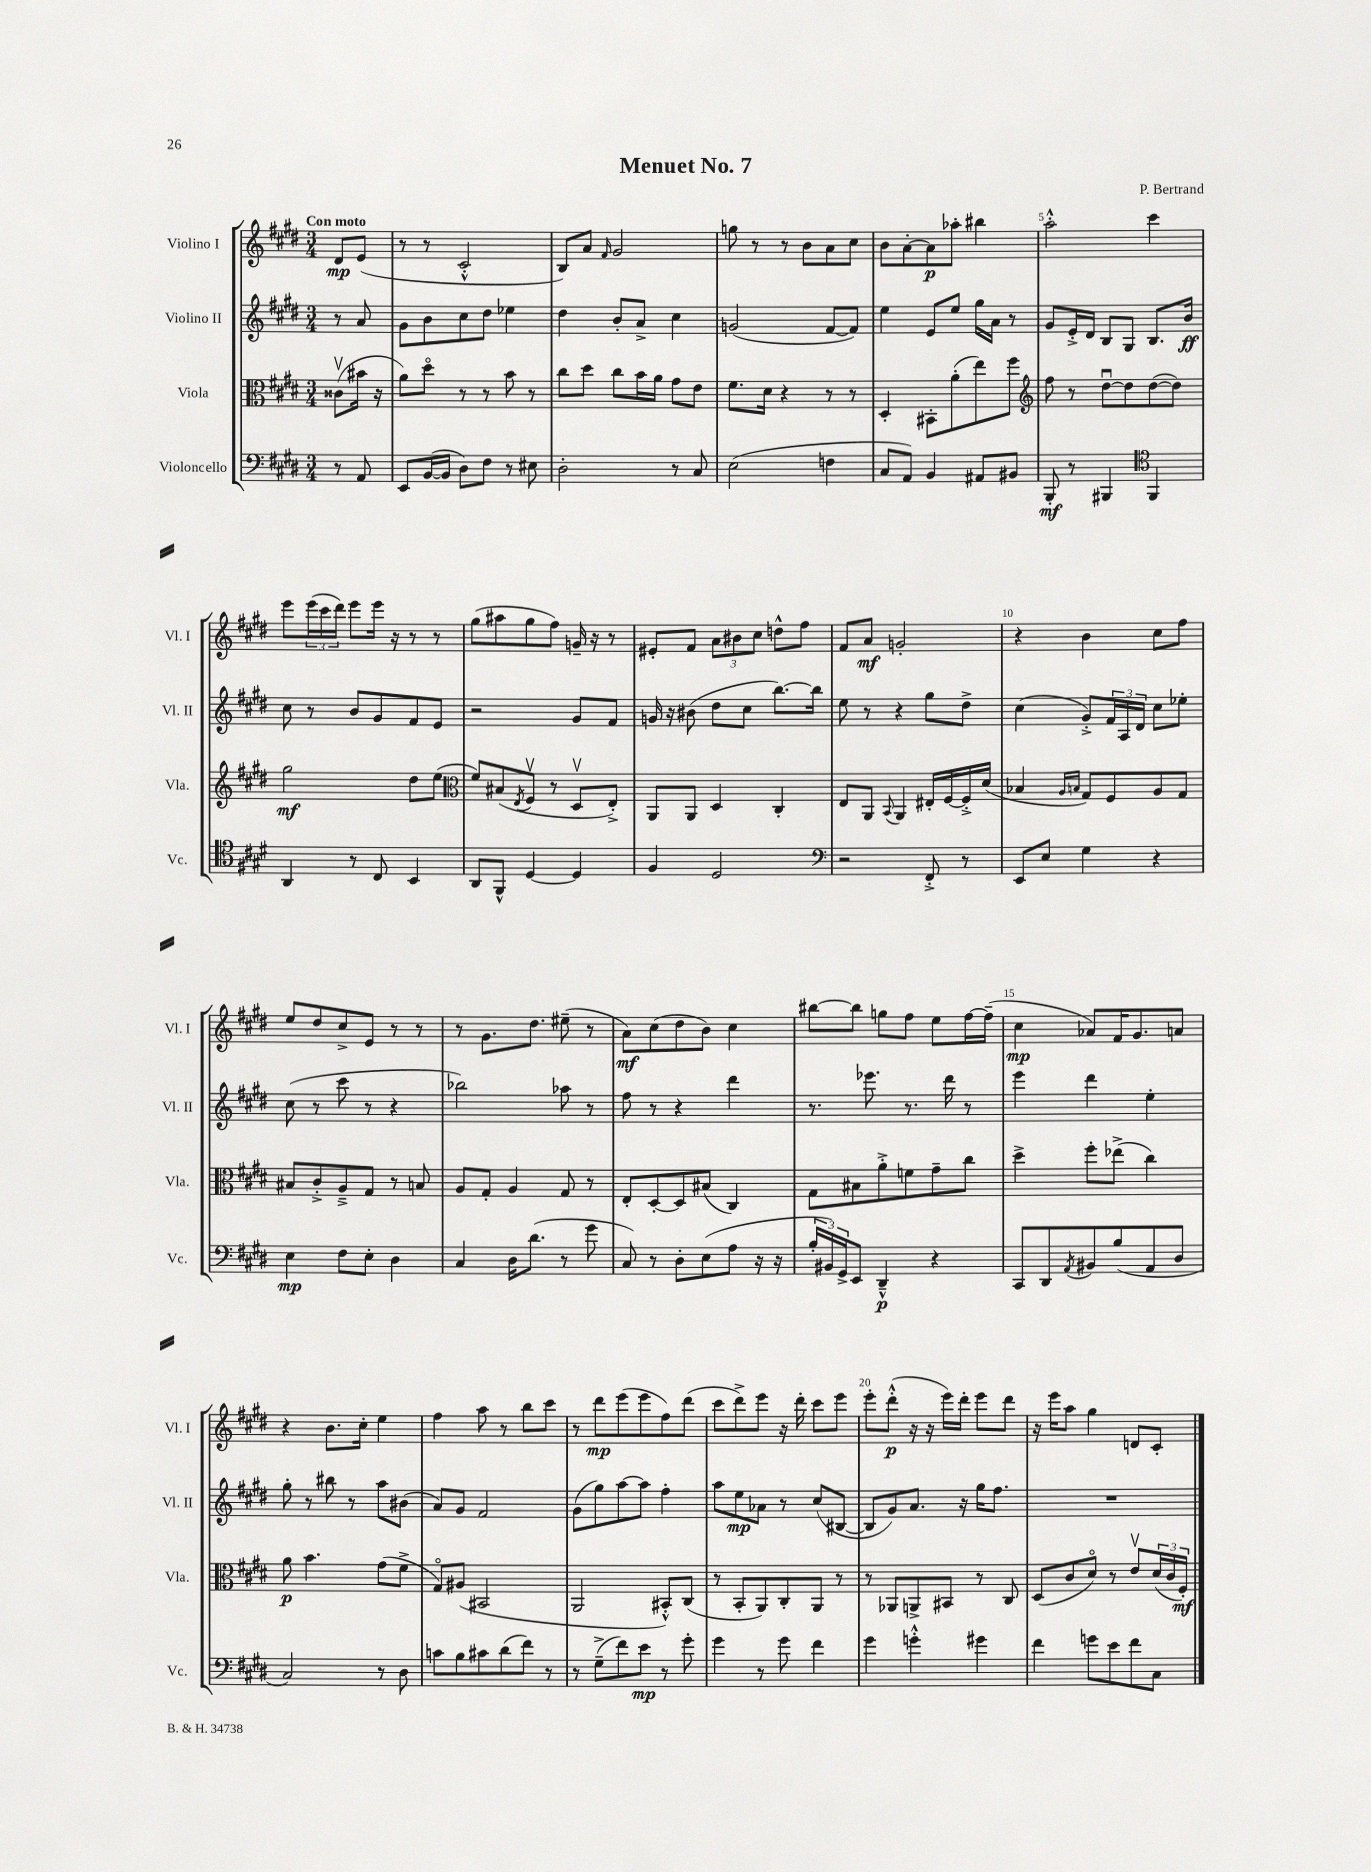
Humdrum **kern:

**kern	**kern	**kern	**kern
*staff4	*staff3	*staff2	*staff1
*clefF4	*clefC3	*clefG2	*clefG2
*k[f#c#g#d#]	*k[f#c#g#d#]	*k[f#c#g#d#]	*k[f#c#g#d#]
*M3/4	*M3/4	*M3/4	*M3/4
8r	(8c##v\L	8r	8d#/L
8AA/	16b#\Jk	8a/	(8e/J
.	16r	.	.
=	=	=	=
8EE/L	8a\L)	8g#\L	8r
([16BB/L	8dd#o\J	8b\	8r
16BB/]JJ	.	.	.
8D#\L)	8r	8cc#\	2c#'^^/
8F#\J	8r	8dd#\J	.
8r	8b\	4ee-\	.
8E#\	8r	.	.
=	=	=	=
2D#'\	8cc#\L	4dd#\	8B/L)
.	8dd#\J	.	8a/J
.	.	.	16qqf#/
.	8cc#\L	8b'/L	2g#/
.	16b\L	8a^/J	.
.	16a\JJ	.	.
8r	8g#\L	4cc#\	.
8C#/	8e\J	.	.
=	=	=	=
(2E\	8.f#\L	(2g/	8gg\
.	.	.	8r
.	16d#\Jk	.	.
.	4r	.	8r
.	.	.	8b\L
4F\	8r	[8f#/L	8a\
.	8r	8f#/]J)	8cc#\J
=	=	=	=
8C#/L	4D#'/	4ee\	8b\L
8AA/J)	.	.	[8a'\
4BB/	8BB#'\L	8e/L	8a\]
.	(8a'\	8ee/J	8aa-'\J
8AA#/L	8ee\)	16gg#\LL	4bb#\
.	.	16a\JJ	.
8BB#/J	8ff#\J	8r	.
=	=	=	=
*	*clefG2	*	*
8BBB'/	8ff#\	8g#/L	2aa'^^\
8r	8r	16e'^/L	.
.	.	16d#/JJ	.
4BBB#/	[8dd#u\L	8B/L	.
.	8dd#\]	8G#/J	.
*clefC4	*	*	*
4FF#/	([8dd#\	8.B/L	4ccc#\
.	8dd#\]J)	.	.
.	.	16b/Jk	.
=	=	=	=
4AA/	2gg#\	8cc#\	8eee\L
.	.	8r	(24eee\L
.	.	.	24ccc#\
.	.	.	24ddd#\JJ)
8r	.	8b/L	8eee\L
8C#/	.	8g#/	16eee\Jk
.	.	.	16r
4BB/	8dd#\L	8f#/	8r
.	(8ee\J	8e/J	8r
=	=	=	=
*	*clefC3	*	*
8AA/L	8f#/L)	2r	(8gg#\L
8FF#^^/J	(8B#/	.	8aa#\
.	8qE/	.	.
[4D#/	8F#v/J	.	8gg#\
.	8r	.	8ff#\J)
4D#/]	8D#v/L	8g#/L	16g~/
.	.	.	16r
.	8E'^/J)	8f#/J	8r
=	=	=	=
4F#/	8AA/L	16g/	8e#'/L
.	.	16r	.
.	8AA/J	(8b#\	8f#/J
2D#/	4D#/	8dd#\L	12a\L
.	.	.	12b#\
.	.	8cc#\J	.
.	.	.	12cc#\J
.	4C#'/	[8.bb\L)	8dd^^\L
.	.	.	8ff#\J
.	.	16bb\]Jk	.
=	=	=	=
*clefF4	*	*	*
2r	8E/L	8ee\	8f#/L
.	8AA/J	8r	8a/J
.	8qqBB/	.	.
.	4AA/	4r	2g'/
8FF#'^/	16E#'/LL	8gg#\L	.
.	[16F#/	.	.
8r	16F#'^/]	8dd#^\J	.
.	(16d#/JJ	.	.
=	=	=	=
8EE/L	4B-/	(4cc#\	4r
8E/J	.	.	.
.	16qqA/LL	.	.
.	16qqB/JJ	.	.
4G#\	8G#/L)	8g#'^/L)	4b\
.	8F#/	24f#/L	.
.	.	24A/	.
.	.	24d#/JJ	.
4r	8A/	8cc#\L	8cc#\L
.	8G#/J	8ee-'\J	8ff#\J
=	=	=	=
4E\	8B#/L	(8cc#\	8ee/L
.	8c#'^/	8r	8dd#/
8F#\L	8A~^/	8ccc#\	8cc#^/
8E'\J	8G#/J	8r	8e/J
4D#\	8r	4r	8r
.	8B/	.	8r
=	=	=	=
4C#/	8A/L	2bb-\)	8r
.	8G#'/J	.	8.g#\L
16D#\LK	4A/	.	.
(8.d#\J	.	.	8.dd#\J
8r	8G#/	8aa-\	(8ee#~\
8g#\	8r	8r	8r
=	=	=	=
8C#/)	8E'/L	8ff#\	8a\L)
8r	[8D#'/	8r	(8cc#\
8D#'\L	8D#/]	4r	8dd#\
(8E\	(8B#/J	.	8b\J)
8A\J	4C#/)	4ddd#\	4cc#\
16r	.	.	.
16r	.	.	.
=	=	=	=
24B'/LL	8G#\L	8.r	[8bb#\L
24BB#/)	.	.	.
24GG#^/J	.	.	.
8EE/J	8B#\	.	8bb#\]J
.	.	8.eee-\	.
4DD#~^^/	8a'^\	.	8gg\L
.	8f\	8.r	8ff#\J
4r	8g#~\	.	8ee\L
.	.	16ddd#\	.
.	8cc#\J	8r	[16ff#\L
.	.	.	(16ff#~\]JJ
=	=	=	=
8CC#/L	4dd#^\	4eee\	4cc#\
8DD#/	.	.	.
8qAA/	.	.	.
8BB#/	8ff#'\L	4ddd#\	8a-/L)
(8B/	(8ee-^\J	.	16f#/K
.	.	.	8.g#/
8AA/	4cc#\)	4ee'\	.
8D#/J	.	.	8a/J
=	=	=	=
2C#/)	8a\	8gg#'\	4r
.	4.b\	8r	.
.	.	8bb#\	8.b\L
.	.	8r	.
.	.	.	16cc#'\Jk
8r	(8g#\L	8aa\L	4ee\
8D#\	8f#^\J	(8b#\J	.
=	=	=	=
8c\L	8G#o/L)	8a/L)	4ff#\
8B\	(8A#/J	8g#/J	.
8c#\	2BB#/	2f#/	8aa\
(8d#\	.	.	8r
8f#\J)	.	.	8bb\L
8r	.	.	8ccc#\J
=	=	=	=
8r	2AA/	(8g#\L	8r
(8G#~^\L	.	8gg#\)	8ddd#\L
8f#\)	.	[8aa\	(8eee\
8e\J	.	8aa\]J	8eee\
8r	8BB#'^^/L)	4ff#'\	8ff#\)
8g#'\	(8C#/J	.	(8ddd#\J
=	=	=	=
4g#\	8r	8aa\L	8ccc#\L
.	8BB'/L	8ee\	8ddd#^\)
8r	8AA/)	8a-\J	8eee\J
8g#\	8C#'/	8r	16r
.	.	.	16ddd#'\
4f#\	8AA/J	(8cc#/L	8ccc#\L
.	8r	[8B#/J	8eee\J
=	=	=	=
4g#\	8r	8B#/]L	8eee'\L
.	8AA-/L	8g#/)	(8ddd#'^^\J
4g'^^\	8AA^/	8.a/J	16r
.	.	.	16r
.	8BB#/J	.	16eee\LL)
.	.	16r	16ddd#'\JJ
4g#\	8r	16gg#\LK	8eee\L
.	.	8.ff#\J	.
.	8C#/	.	8ddd#\J
=	=	=	=
4f#\	(8D#/L	2.r	16r
.	.	.	16eee\LK
.	8c#/	.	8aa\J
8g\L	8d#o/J)	.	4gg#\
8e\	8r	.	.
8f#\	8ev/L	.	8d/L
8C#\J	(24d#/L	.	8c#'/J
.	24c#/	.	.
.	24F#'/JJ)	.	.
==	==	==	==
*-	*-	*-	*-
